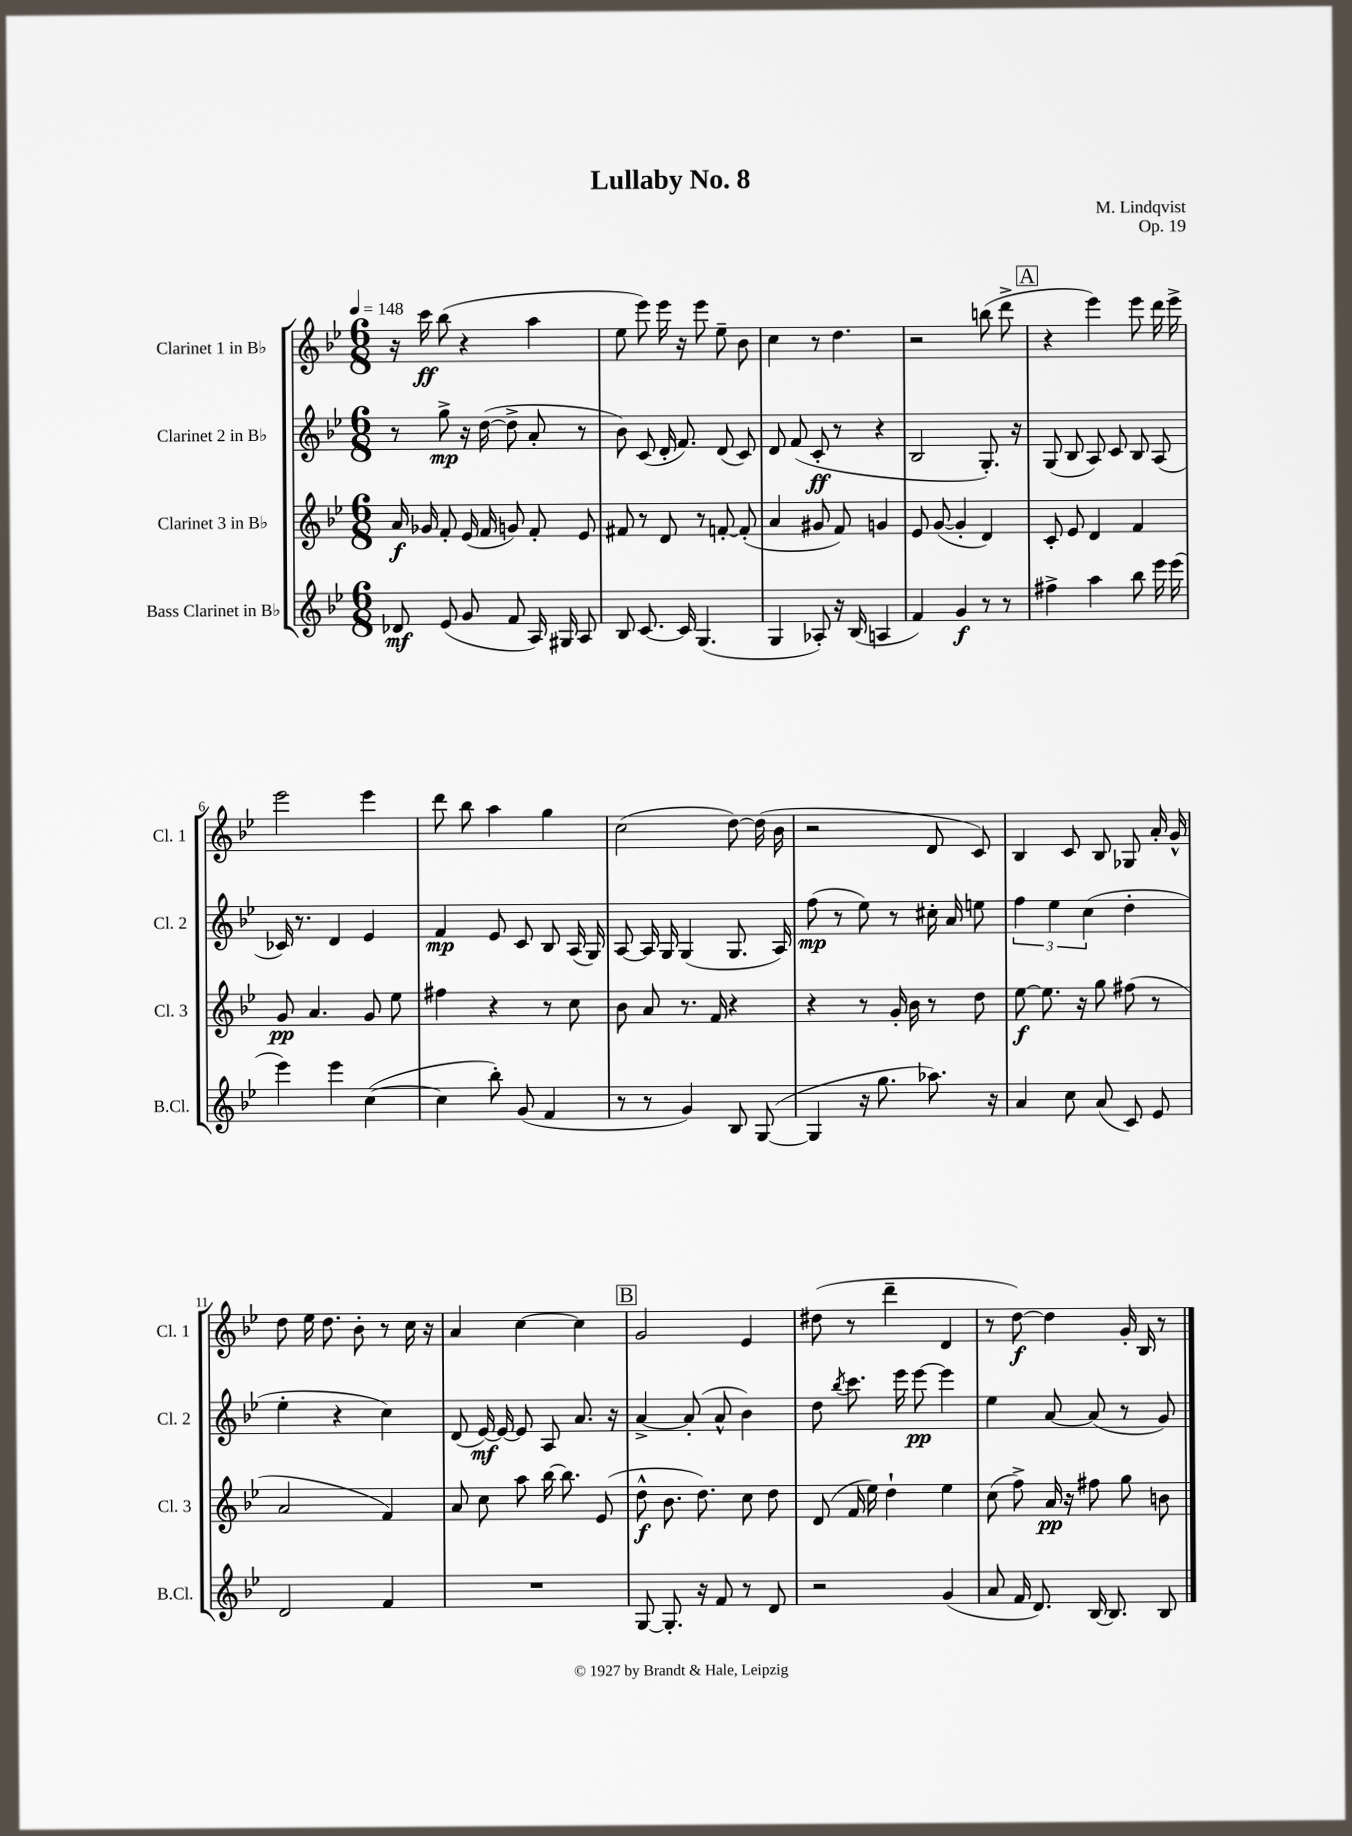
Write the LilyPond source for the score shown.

\header { title = "Lullaby No. 8" composer = "M. Lindqvist" opus = "Op. 19" }
<<
\new StaffGroup <<
\new Staff = "s0" \with { instrumentName = "Clarinet 1 in Bb" shortInstrumentName = "Cl. 1" } {
    \clef treble \key bes \major \numericTimeSignature \time 6/8 \tempo 4 = 148
    \autoBeamOff r16 c'''16\ff bes''8( r4 a''4 |
    ees''8 ees'''8) ees'''16 r16 ees'''8 ees''8-- bes'8 |
    c''4 r8 d''4. |
    r2 b''8( d'''8-> |
    \mark \markup { \box "A" } r4 ees'''4) ees'''8 d'''16 ees'''16-> |
    ees'''2 ees'''4 |
    d'''8 bes''8 a''4 g''4 |
    c''2( d''8~) d''16( bes'16 |
    r2 d'8 c'8) |
    bes4 c'8 bes8 ges8 a'16-. g'16-^ |
    d''8 ees''16 d''8. bes'8-. r8 c''16 r16 |
    a'4 c''4~ c''4 |
    \mark \markup { \box "B" } g'2 ees'4 |
    dis''8( r8 d'''4-- d'4 |
    r8 d''8~\f) d''4 g'16-. bes16 r8 \bar "|." |
}
\new Staff = "s1" \with { instrumentName = "Clarinet 2 in Bb" shortInstrumentName = "Cl. 2" } {
    \clef treble \key bes \major \numericTimeSignature \time 6/8
    \autoBeamOff r8 g''8->\mp r16 d''16~( d''8-> a'8-. r8 |
    bes'8) c'8( d'16-. f'8.) d'8( c'8) |
    d'8 f'8( c'8-.\ff r8 r4 |
    bes2 g8.-.) r16 |
    \mark \markup { \box "A" } g8( bes8 a8) c'8 bes8 a8( |
    ces'16) r8. d'4 ees'4 |
    f'4\mp ees'8 c'8 bes8 a16( g16) |
    a8~ a16 g16 g4( g8. a16) |
    f''8\mp( r8 ees''8) r8 cis''16-. a'16 e''8 |
    \tuplet 3/2 { f''4 ees''4 c''4( } d''4-. |
    ees''4-. r4 c''4) |
    d'8( ees'16~\mf) ees'16~ ees'8 a8 a'8. r16 |
    \mark \markup { \box "B" } a'4~-> a'8-.( a'8-^ bes'4) |
    d''8 \acciaccatura { bes''8 } c'''8. ees'''16 ees'''8~\pp ees'''4 |
    ees''4 a'8~ a'8( r8 g'8) \bar "|." |
}
\new Staff = "s2" \with { instrumentName = "Clarinet 3 in Bb" shortInstrumentName = "Cl. 3" } {
    \clef treble \key bes \major \numericTimeSignature \time 6/8
    \autoBeamOff a'16\f ges'16 f'8-. ees'16( f'16 g'8) f'8-. ees'8 |
    fis'8 r8 d'8 r8 f'8~-. f'8-.( |
    a'4 gis'8 f'8) g'4 |
    ees'8 g'8~( g'4-. d'4) |
    \mark \markup { \box "A" } c'8-. ees'8 d'4 f'4 |
    g'8\pp a'4. g'8 ees''8 |
    fis''4 r4 r8 c''8 |
    bes'8 a'8 r8. f'16 r4 |
    r4 r8 g'16-. bes'16 r8 d''8 |
    ees''8~\f ees''8. r16 g''8 fis''8( r8 |
    a'2 f'4) |
    a'8 c''8 a''8 bes''16~ bes''8. ees'8( |
    \mark \markup { \box "B" } d''8-^\f bes'8. d''8.) c''8 d''8 |
    d'8( f'16 ees''16) d''4-! ees''4 |
    c''8( f''8->) a'16\pp r16 fis''8 g''8 b'8 \bar "|." |
}
\new Staff = "s3" \with { instrumentName = "Bass Clarinet in Bb" shortInstrumentName = "B.Cl." } {
    \clef treble \key bes \major \numericTimeSignature \time 6/8
    \autoBeamOff des'8\mf ees'8( g'8 f'8 a16) gis16 a8 |
    bes8 c'8.~ c'16 g4.( |
    g4 aes8-.) r16 bes16( a4 |
    f'4) g'4\f r8 r8 |
    \mark \markup { \box "A" } fis''4-> a''4 bes''8 ees'''16 ees'''16( |
    ees'''4) ees'''4 c''4~( |
    c''4 bes''8-.) g'8( f'4 |
    r8 r8 g'4) bes8 g8~( |
    g4 r16 g''8. aes''8.) r16 |
    a'4 c''8 a'8( c'8) ees'8 |
    d'2 f'4 |
    R2. |
    \mark \markup { \box "B" } g8~ g8.-. r16 f'8 r8 d'8 |
    r2 g'4( |
    a'8 f'16 d'8.) bes16~ bes8. bes8 \bar "|." |
}
>>
>>
